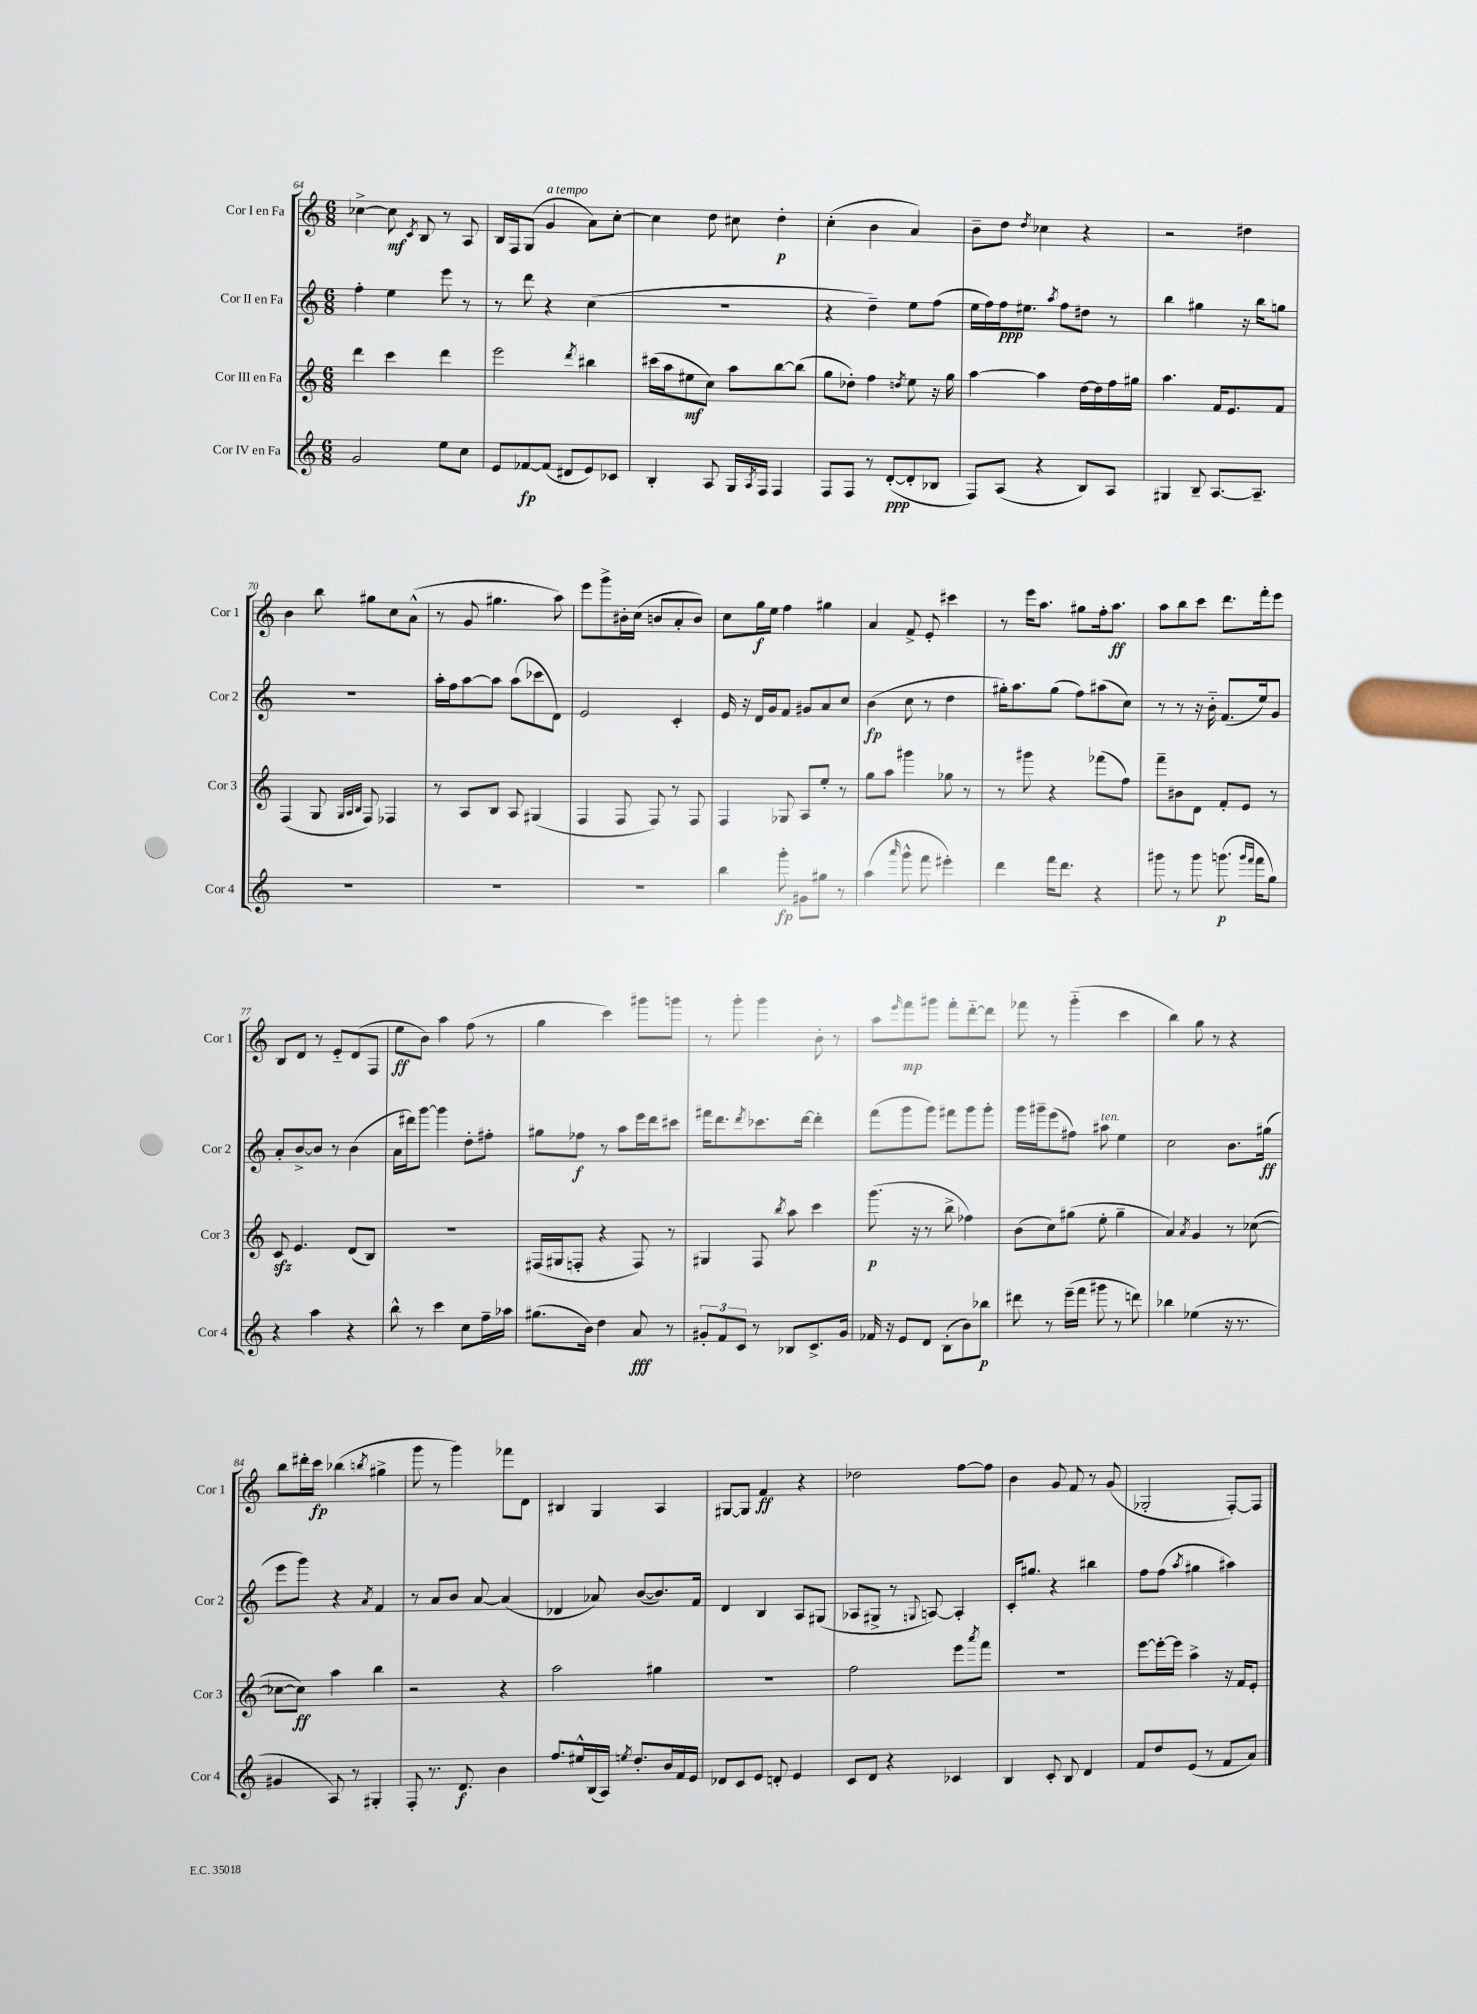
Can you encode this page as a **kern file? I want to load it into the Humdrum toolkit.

**kern	**dynam	**kern	**dynam	**kern	**dynam	**kern	**dynam
*part4	*part4	*part3	*part3	*part2	*part2	*part1	*part1
*staff4	*staff4	*staff3	*staff3	*staff2	*staff2	*staff1	*staff1
*I"Cor IV en Fa	*	*I"Cor III en Fa	*	*I"Cor II en Fa	*	*I"Cor I en Fa	*
*I'Cor 4	*	*I'Cor 3	*	*I'Cor 2	*	*I'Cor 1	*
*clefG2	*	*clefG2	*	*clefG2	*	*clefG2	*
*k[]	*	*k[]	*	*k[]	*	*k[]	*
*M6/8	*	*M6/8	*	*M6/8	*	*M6/8	*
=64	=64	=64	=64	=64	=64	=64	=64
2g/	.	4ddd\	.	4ff'\	.	[4cc-X^\	.
.	.	4ccc\	.	4ee\	.	8cc-\]	mf
.	.	.	.	.	.	8qc/	.
.	.	.	.	.	.	8B/	.
8ee\L	.	4ddd\	.	8eee\	.	8r	.
8cc\J	.	.	.	8r	.	8A/	.
=65	=65	=65	=65	=65	=65	=65	=65
8e/L	.	2eee\	.	8r	.	16B/LL	.
.	.	.	.	.	.	16F/J	.
[8f-X/	fp	.	.	8ddd\	.	(8G/J	.
!	!	!	!	!	!	!LO:TX:a:i:t=a tempo	!
(8f-/J]	.	.	.	4r	.	4g/	.
8d#X/L	.	.	.	.	.	.	.
.	.	8qddd/	.	.	.	.	.
8e/)	.	4bb#X\	.	(4cc\	.	8a\L)	.
8c-X/J	.	.	.	.	.	[8cc'\J	.
=66	=66	=66	=66	=66	=66	=66	=66
4B'/	.	(16ccc#X\LL	.	2.r	.	4cc\]	.
.	.	16aa\J	.	.	.	.	.
.	.	8ee#X\	mf	.	.	.	.
8A/	.	8cc\J)	.	.	.	8dd\	.
16G/LL	.	8aa\L	.	.	.	8cc#X\	.
8qA/	.	.	.	.	.	.	.
16F/JJ	.	.	.	.	.	.	.
4F/	.	[8bb\	.	.	.	4dd'\	p
.	.	(8bb\J]	.	.	.	.	.
=67	=67	=67	=67	=67	=67	=67	=67
8F/L	.	8gg\L	.	4r	.	(4cc'\	.
8F/J	.	8dd-X'\J)	.	.	.	.	.
8r	.	4ff\	.	4dd~\)	.	4b\	.
([8d'/L	ppp	.	.	.	.	.	.
.	.	8qddn/	.	.	.	.	.
8d'/]	.	8ee\	.	8ee\L	.	4a/)	.
8B-X/J	.	16r	.	(8ff\J	.	.	.
.	.	16gg\	.	.	.	.	.
=68	=68	=68	=68	=68	=68	=68	=68
8F/L)	.	[4aa\	.	16ee\LL	.	8b~\L	.
.	.	.	.	16ff\)	.	.	.
(8A/J	.	.	.	16ff\J	ppp	8dd\J	.
.	.	.	.	8.ee#X\J	.	.	.
.	.	.	.	.	.	8qdd/	.
4r	.	4aa\]	.	.	.	4cc-X\	.
.	.	.	.	8qaa/	.	.	.
.	.	.	.	8ff\L	.	.	.
8B/L)	.	[16dd\LL	.	8dd#X\J	.	4r	.
.	.	16dd\]	.	.	.	.	.
8A/J	.	16ff\	.	8r	.	.	.
.	.	16gg#X\JJ	.	.	.	.	.
=69	=69	=69	=69	=69	=69	=69	=69
4G#X/	.	4.aa\	.	4bb\	.	2r	.
8B~/	.	.	.	4gg#X\	.	.	.
[8.A/L	.	16f/KL	.	.	.	.	.
.	.	8.e/	.	.	.	.	.
.	.	.	.	16r	.	4dd#X\	.
8.A~/J]	.	.	.	16bb\KL	.	.	.
.	.	8f/J	.	8ggn\J	.	.	.
!!LO:LB:g=z
=70	=70	=70	=70	=70	=70	=70	=70
2.r	.	(4F/	.	2.r	.	4b\	.
.	.	8G/	.	.	.	8bb\	.
.	.	32qqG/LLL	.	.	.	.	.
.	.	32qqA/	.	.	.	.	.
.	.	32qqB/JJJ	.	.	.	.	.
.	.	8F/)	.	.	.	8gg#X\L	.
.	.	4F-X/	.	.	.	8cc\	.
.	.	.	.	.	.	(8a^^\J	.
=71	=71	=71	=71	=71	=71	=71	=71
2.r	.	8r	.	16aa'\LL	.	8r	.
.	.	.	.	16ff\J	.	.	.
.	.	8A/L	.	[8aa\	.	8g/	.
.	.	8B/J	.	8aa\J]	.	4.gg#X\	.
.	.	8A/	.	(8aa\L	.	.	.
.	.	(4G#X/	.	8ccc-X\	.	.	.
.	.	.	.	8d\J)	.	8aa\)	.
=72	=72	=72	=72	=72	=72	=72	=72
2.r	.	4F/	.	2e/	.	8eee\L	.
.	.	.	.	.	.	8ggg^\	.
.	.	8F/	.	.	.	16b#X'\L	.
.	.	.	.	.	.	(16cc\JJ	.
.	.	8F/)	.	.	.	8bn/L	.
.	.	8r	.	4c'/	.	8a'/	.
.	.	8F/	.	.	.	8b/J)	.
=73	=73	=73	=73	=73	=73	=73	=73
4bb\	.	4F/	.	16e/	.	8cc\L	.
.	.	.	.	16r	.	.	.
.	.	.	.	16d/LL	.	16gg\L	f
.	.	.	.	16g/J	.	16ee\JJ	.
8ggg'\	fp	8G-X/	.	8f/J	.	4ff\	.
8g#X\L	.	8A/L	.	8g#X/L	.	.	.
8gg#X\J	.	8ee'/J	.	8a/	.	4gg#X\	.
8r	.	8r	.	8cc/J	.	.	.
=74	=74	=74	=74	=74	=74	=74	=74
(4aa\	.	8gg\L	.	(4b\	fp	4a/	.
.	.	8aa\J	.	.	.	.	.
16qqaaa/	.	.	.	.	.	.	.
8ggg^^\	.	4ggg#X\	.	8cc\	.	8f^/	.
8fff\	.	.	.	8r	.	8e'/	.
4eee#X'\)	.	8gg-X\	.	4dd\	.	4ccc#X\	.
.	.	8r	.	.	.	.	.
=75	=75	=75	=75	=75	=75	=75	=75
4ddd\	.	8r	.	16gg#X'\KL)	.	8r	.
.	.	.	.	8.aa\	.	.	.
.	.	8ggg#X\	.	.	.	16eee\KL	.
.	.	.	.	.	.	8.aa\J	.
16fff\KL	.	4r	.	(8gg#\J	.	.	.
8.ddd\J	.	.	.	.	.	.	.
.	.	.	.	8ff\L)	.	8gg#X\L	.
4r	.	(8fff-X\L	.	(8aa#X\	.	16ff'\k	.
.	.	.	.	.	.	8.aa\J	ff
.	.	8ff\J)	.	8cc\J)	.	.	.
=76	=76	=76	=76	=76	=76	=76	=76
8ggg#X\	.	8fff~\L	.	8r	.	8aa\L	.
8r	.	8b#X\	.	8r	.	8bb\	.
8ggg#\	.	8d\J	.	16r	.	8ccc\J	.
.	.	.	.	16b\	.	.	.
(8.gggn\	p	8f'/L	.	(8.f/L	.	8.ddd\L	.
.	.	8e/J	.	.	.	.	.
16qqggg/LL	.	.	.	.	.	.	.
16qqfff/JJ	.	.	.	.	.	.	.
16fff\KL	.	.	.	16ee/k)	.	16fff'\k	.
8gg\J)	.	8r	.	8g/J	.	8eee\J	.
!!LO:LB:g=z
=77	=77	=77	=77	=77	=77	=77	=77
4r	.	8czz/	.	8a'/L	.	8B/L	.
.	.	4.e/	.	[8b^/	.	8d/J	.
4aa\	.	.	.	8b/J]	.	8r	.
.	.	.	.	8r	.	8e/L	.
4r	.	(8d/L	.	(4b\	.	(8d/	.
.	.	8B/J)	.	.	.	8F/J	.
=78	=78	=78	=78	=78	=78	=78	=78
8bb^^\	.	2.r	.	16a\LL	.	8ee\L	ff
.	.	.	.	16ddd#X\J)	.	.	.
8r	.	.	.	[8ggg\J	.	8b\J)	.
4ccc\	.	.	.	4ggg\]	.	4aa\	.
8cc\L	.	.	.	8dd'\L	.	(8ff\	.
16ff~\L	.	.	.	8ff#X'\J	.	8r	.
16aa-X\JJ	.	.	.	.	.	.	.
=79	=79	=79	=79	=79	=79	=79	=79
(8.gg#X\L	.	(16F#X/LL	.	8gg#X\L	.	4gg\	.
.	.	16G#X/J	.	.	.	.	.
.	.	8Fn'/J	.	8ff-X\J	f	.	.
16b\Jk)	.	.	.	.	.	.	.
4dd\	.	4r	.	8r	.	4ccc\)	.
.	.	.	.	8aa\L	.	.	.
8a/	fff	8F/)	.	16eee\L	.	8ggg#X\L	.
.	.	.	.	16ddd\J	.	.	.
8r	.	8r	.	8ccc#X\J	.	8gggn\J	.
=80	=80	=80	=80	=80	=80	=80	=80
12g#X'/L	.	4G#X/	.	16fff#X\KL	.	8r	.
.	.	.	.	8.ddd\	.	.	.
12f/	.	.	.	.	.	.	.
.	.	.	.	.	.	8ggg'\	.
12c/J	.	.	.	.	.	.	.
.	.	.	.	8qddd/	.	.	.
8r	.	8F/	.	8.ccc-X\	.	4ggg\	.
.	.	8qbb/	.	.	.	.	.
8B-X/L	.	8aa\	.	.	.	.	.
.	.	.	.	[16ddd\Jk	.	.	.
8.c^/	.	4ccc\	.	4ddd'\]	.	8b'\	.
.	.	.	.	.	.	8r	.
16g#/Jk	.	.	.	.	.	.	.
=81	=81	=81	=81	=81	=81	=81	=81
16f-X/	.	(8.ggg\	p	(8fff\L	.	8aa\L	.
16r	.	.	.	.	.	.	.
.	.	.	.	.	.	16qqeee/	.
8e/L	.	.	.	8ggg\	.	8fff\	mp
.	.	16r	.	.	.	.	.
8d/J	.	8r	.	8ggg\J)	.	8ggg#X\J	.
(8B'\L	.	8bb^\	.	8fff#X\L	.	8fff'\L	.
8b\)	.	4ff-X\)	.	8ggg\	.	[8ddd\	.
8bb-X\J	p	.	.	8ggg'\J	.	8ddd\J]	.
=82	=82	=82	=82	=82	=82	=82	=82
8ddd#X\	.	(8b\L	.	16ggg\LL	.	8fff-X\	.
.	.	.	.	16ggg#X~\J	.	.	.
8r	.	8cc\)	.	(8eee\	.	8r	.
(16eee~\LL	.	(8gg#X\J	.	8ff#X\J)	.	(4ggg\	.
16fff\JJ	.	.	.	.	.	.	.
!	!	!	!	!LO:TX:a:i:t=ten.	!	!	!
8ggg#X\	.	8ee'\	.	8aa#X\	.	.	.
8r	.	4gg#~\	.	4ee\	.	4ccc\	.
8dddn\)	.	.	.	.	.	.	.
=83	=83	=83	=83	=83	=83	=83	=83
4bb-X\	.	4a/)	.	2cc\	.	4bb\)	.
.	.	8qa/	.	.	.	.	.
(4ee-X\	.	4g/	.	.	.	8gg\	.
.	.	.	.	.	.	8r	.
16r	.	8r	.	8.b\L	.	4r	.
8.r	.	.	.	.	.	.	.
.	.	([8cc-X\	.	.	.	.	.
.	.	.	.	(16gg#X\Jk	ff	.	.
!!LO:LB:g=z
=84	=84	=84	=84	=84	=84	=84	=84
4g#X/	.	8cc-X\L_	.	8eee\L	.	8bb\L	.
.	.	8cc-\J])	ff	8ggg\J)	.	16ddd#X'\L	.
.	.	.	.	.	.	16ccc\JJ	fp
8A/)	.	4aa\	.	4r	.	(4bb-X\	.
8r	.	.	.	.	.	.	.
.	.	.	.	8qa/	.	8qbbn/	.
4G#X'/	.	4bb\	.	4f/	.	4gg#X^\	.
=85	=85	=85	=85	=85	=85	=85	=85
8F'/	.	2r	.	8r	.	8ggg\	.
8.r	.	.	.	8a/L	.	8r	.
.	.	.	.	8b/J	.	4ggg\)	.
8.d/	f	.	.	.	.	.	.
.	.	.	.	[8a/	.	.	.
4b\	.	4r	.	(4a/]	.	8fff-X\L	.
.	.	.	.	.	.	8d\J	.
=86	=86	=86	=86	=86	=86	=86	=86
8.ff/L	.	2aa\	.	4d-X/	.	4B#X/	.
16ee#X^^/L	.	.	.	.	.	.	.
(16B/	.	.	.	8a-X/)	.	4G/	.
16A/JJ)	.	.	.	.	.	.	.
8qeen/	.	.	.	.	.	.	.
8.dd'/L	.	.	.	([8b/L	.	.	.
.	.	4gg#X\	.	8.b/])	.	4A/	.
16b/L	.	.	.	.	.	.	.
16f/	.	.	.	.	.	.	.
16e/JJ	.	.	.	16f/Jk	.	.	.
=87	=87	=87	=87	=87	=87	=87	=87
8d-X/L	.	2.r	.	4d/	.	[8G#X/L	.
8c/	.	.	.	.	.	8G#/J]	.
8e/J	.	.	.	4B/	.	4f/	ff
8dn'/	.	.	.	.	.	.	.
4e/	.	.	.	8A/L	.	4r	.
.	.	.	.	(8G#X/J	.	.	.
=88	=88	=88	=88	=88	=88	=88	=88
8c/L	.	2ff\	.	8A-X/L	.	2dd-X\	.
8d/J	.	.	.	8G#X^/J	.	.	.
4r	.	.	.	8r	.	.	.
.	.	.	.	8qqGn/	.	.	.
.	.	.	.	[8An/)	.	.	.
4c-X/	.	8eee\L	.	4A'/]	.	[8ff\L	.
.	.	8qaaa/	.	.	.	.	.
.	.	8fff\J	.	.	.	8ff\J]	.
=89	=89	=89	=89	=89	=89	=89	=89
4B/	.	2.r	.	16c'/KL	.	4b\	.
.	.	.	.	8.gg#X/J	.	.	.
8c'/	.	.	.	4r	.	8g/	.
8B/	.	.	.	.	.	8f/	.
4d/	.	.	.	4bb#X\	.	8r	.
.	.	.	.	.	.	(8g/	.
=90	=90	=90	=90	=90	=90	=90	=90
8f/L	.	[8eee\L	.	8ff\L	.	2G-X'/	.
8dd/	.	16eee'\L_	.	(8ff\J	.	.	.
.	.	16eee\JJ]	.	.	.	.	.
.	.	.	.	8qaa/	.	.	.
(8e/J	.	4aa^\	.	4gg#X\	.	.	.
8r	.	.	.	.	.	.	.
8f/L	.	16r	.	4aa#X\)	.	[8F'/L)	.
.	.	16f/KL	.	.	.	.	.
8a/J)	.	8e'/J	.	.	.	8F/J]	.
==	==	==	==	==	==	==	==
*-	*-	*-	*-	*-	*-	*-	*-
